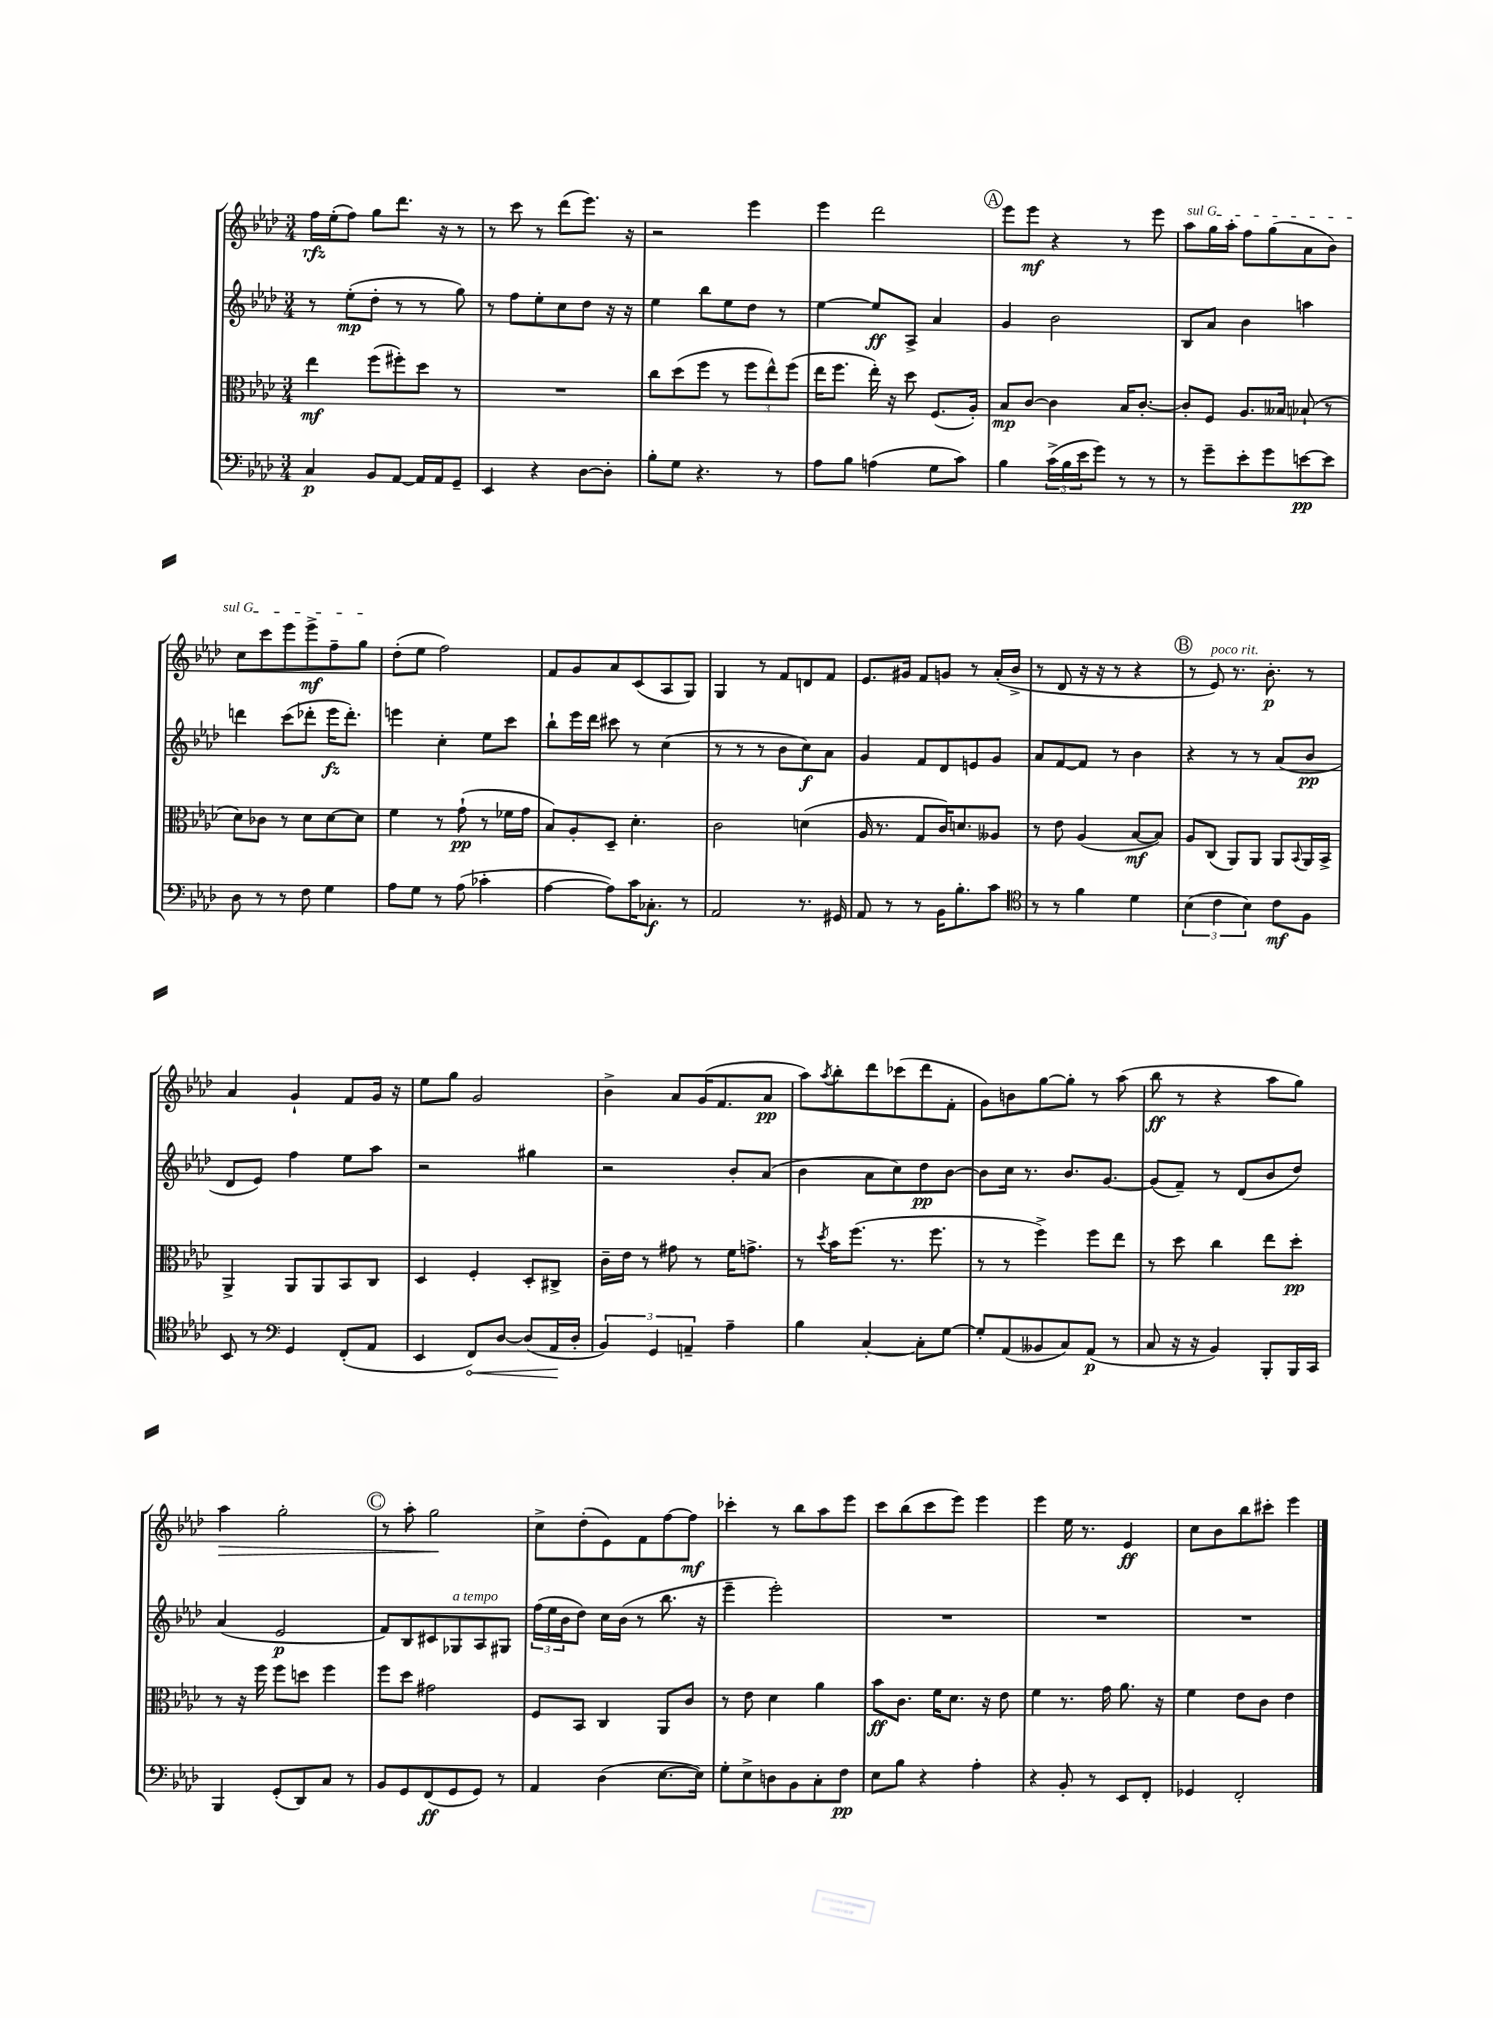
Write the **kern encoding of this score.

**kern	**kern	**kern	**kern
*staff4	*staff3	*staff2	*staff1
*clefF4	*clefC3	*clefG2	*clefG2
*k[b-e-a-d-]	*k[b-e-a-d-]	*k[b-e-a-d-]	*k[b-e-a-d-]
*M3/4	*M3/4	*M3/4	*M3/4
4C	4ee-	8r	16ff
.	.	.	(16ee-'
.	.	(8ee-'	8ff)
8BB-	(8ff	8dd-'	8gg
[8AA-	8ff#')	8r	8.ddd-
16AA-]	8dd-	8r	.
16AA-	.	.	16r
8GG~	8r	8gg)	8r
=	=	=	=
4EE-	2.r	8r	8r
.	.	8ff	8ccc
4r	.	8ee-'	8r
.	.	8cc	(8ddd-
[8D-	.	8dd-	8.eee-)
8D-']	.	16r	.
.	.	16r	16r
=	=	=	=
8B-'	8cc	4ee-	2r
8G	(8dd-	.	.
4.r	8ff	8bb-	.
.	8r	8ee-	.
.	12ff	8dd-	4eee-
.	12ee-^^)	.	.
8r	.	8r	.
.	(12ff	.	.
=	=	=	=
8A-	16ee-	[4ee-	4eee-
.	8.ff	.	.
8B-	.	.	.
(4A	16ee-')	8ee-]	2ddd-
.	16r	.	.
.	8dd-	8A-^	.
8G	(8.F	4a-	.
8c)	.	.	.
.	16A-')	.	.
=	=	=	=
4B-	8B-	4g	8eee-
.	[8c	.	8eee-
(24c^	4c]	2b-	4r
24B-	.	.	.
24e-	.	.	.
8g)	.	.	.
8r	16B-	.	8r
.	[8.c'	.	.
8r	.	.	8eee-
=	=	=	=
8r	8c']	8B-	8aa-
8g~	8F	8a-	16gg
.	.	.	16aa-'
8e-'	8.A-	4b-	8ff
8g	.	.	(8gg
.	16B--	.	.
[8e	(8B-`	4aa	8a-
8e]	8r	.	8b-)
=	=	=	=
8D-	8d-)	4ddd	8cc
8r	8c-	.	8ccc
8r	8r	(8ccc	8eee-
8F	8d-	8ddd-'	8eee-^
4G	[8d-	16eee-	8ff~
.	.	8.ddd-')	.
.	8d-]	.	8gg
=	=	=	=
8A-	4f	4eee	(8dd-'
8G	.	.	8ee-
8r	8r	4cc'	2ff)
(8A-	(8g`	.	.
4c-'	8r	8ee-	.
.	16f-	8ccc	.
.	16g	.	.
=	=	=	=
[4A-	8B-)	8bb-`	8f
.	8A-'	16eee-	8g
.	.	16ddd-	.
8A-])	8D-~	8ccc#	8a-
16c	4.d-'	8r	(8c
8.C-'	.	.	.
.	.	(4cc	8A-
8r	.	.	8G)
=	=	=	=
2AA-	2c	8r	4G
.	.	8r	.
.	.	8r	8r
.	.	8b-	8f
8.r	(4d	8cc)	8d
.	.	8a-	8f
16GG#	.	.	.
=	=	=	=
8AA-	16A-	4g	8.e-
.	8.r	.	.
8r	.	.	.
.	.	.	16g#
8r	8G	8f	8f
16BB-	16c)	8d-	8g
8.B-'	8.d	.	.
.	.	8e	8r
8c	8A--	8g	(16a-'
.	.	.	16b-^
=	=	=	=
*clefC4	*	*	*
8r	8r	8a-	8r
8r	8e-	[8f	8d-
4f	(4A-	8f]	16r
.	.	.	16r
.	.	8r	8r
4d-	[8B-	4b-	4r
.	8B-])	.	.
=	=	=	=
(6B-	8A-	4r	8r
.	(8C	.	8e-)
6c	.	.	.
.	8AA-)	8r	8.r
6B-)	.	.	.
.	8AA-	8r	.
.	.	.	8.b-'
8c	8AA-	(8a-	.
.	8qqBB-	.	.
8F	16AA-	8b-	8r
.	16BB-^	.	.
=	=	=	=
8BB-	4AA-^	8d-	4a-
8r	.	8e-)	.
*clefF4	*	*	*
4GG	8AA-	4ff	4g`
.	8AA-	.	.
(8FF'	8BB-	8ee-	8f
8AA-	8C	8aa-	16g
.	.	.	16r
=	=	=	=
4EE-	4D-	2r	8ee-
.	.	.	8gg
8FF)	4F'	.	2g
[8D-	.	.	.
(8D-]	8D-'	4gg#	.
16AA-	8C#^	.	.
16D-'	.	.	.
=	=	=	=
6BB-)	16c~	2r	4b-^
.	16e-	.	.
.	8r	.	.
6GG	.	.	.
.	8g#	.	8a-
6AA~	.	.	.
.	8r	.	(16g
.	.	.	8.f
4A-~	16f	8b-'	.
.	8.g^	.	.
.	.	(8a-	8a-
=	=	=	=
4B-	8r	4b-	8aa-)
.	8qdd-	.	8qaa-
.	16b-	.	8bb-'
.	(8.ff	.	.
[4C'	.	8a-	8ddd-
.	8.r	8cc)	(8ccc-
8C']	.	8dd-	8ddd-
.	8.ff	.	.
[8G	.	[8b-	8f'
=	=	=	=
8G']	8r	8b-]	8g)
(8AA-	8r	16cc	8b
.	.	8.r	.
8BB--	4ff^)	.	[8gg
8C)	.	8.b-	8gg']
(8AA-	8ff	.	8r
.	.	[8.g	.
8r	8ee-	.	(8aa-
=	=	=	=
8C	8r	(8g]	8bb-
16r	8dd-	8f~)	8r
16r	.	.	.
4BB-)	4cc	8r	4r
.	.	(8d-	.
8BBB-'	8ee-	8b-	8aa-
16BBB-	8dd-'	8dd-)	8gg)
16CC	.	.	.
=	=	=	=
4BBB-	8r	(4a-	4aa-
.	16r	.	.
.	16ff	.	.
(8GG'	8ff	2e-	2gg'
8DD-)	8dd	.	.
8C	4ff	.	.
8r	.	.	.
=	=	=	=
8BB-	8ff	8f)	8r
8GG	8dd-	8B-	8aa-'
(8FF	2g#	8c#	2gg
8GG	.	8G-	.
8GG)	.	8A-	.
8r	.	8G#	.
=	=	=	=
4AA-	8F	(24ff	8cc^
.	.	24ee-	.
.	.	24b-	.
.	8BB-	8dd-)	(8dd-'
(4D-	4C	16cc	8e-)
.	.	(16b-	.
.	.	8r	8f
[8.E-	8AA-	8.bb-	[8ff
.	8c	.	8ff]
16E-])	.	16r	.
=	=	=	=
8G'	8r	4eee-~	4ccc-'
8E-^	8e-	.	.
8D	4d-	2eee-')	8r
8BB-	.	.	8bb-
8C'	4a-	.	8aa-
8F	.	.	8eee-
=	=	=	=
8E-	8b-	2.r	8ccc
8B-	8.c	.	(8bb-
4r	.	.	8ccc
.	16f	.	.
.	8.d-	.	8eee-)
4A-'	.	.	4eee-
.	16r	.	.
.	8e-	.	.
=	=	=	=
4r	4f	2.r	4eee-
8BB-'	8.r	.	16ee-
.	.	.	8.r
8r	.	.	.
.	16g	.	.
8EE-	8.a-	.	4e-
8FF'	.	.	.
.	16r	.	.
=	=	=	=
4GG-	4f	2.r	8cc
.	.	.	8b-
2FF'	8e-	.	8bb-
.	8c	.	8ccc#'
.	4e-	.	4eee-
==	==	==	==
*-	*-	*-	*-
